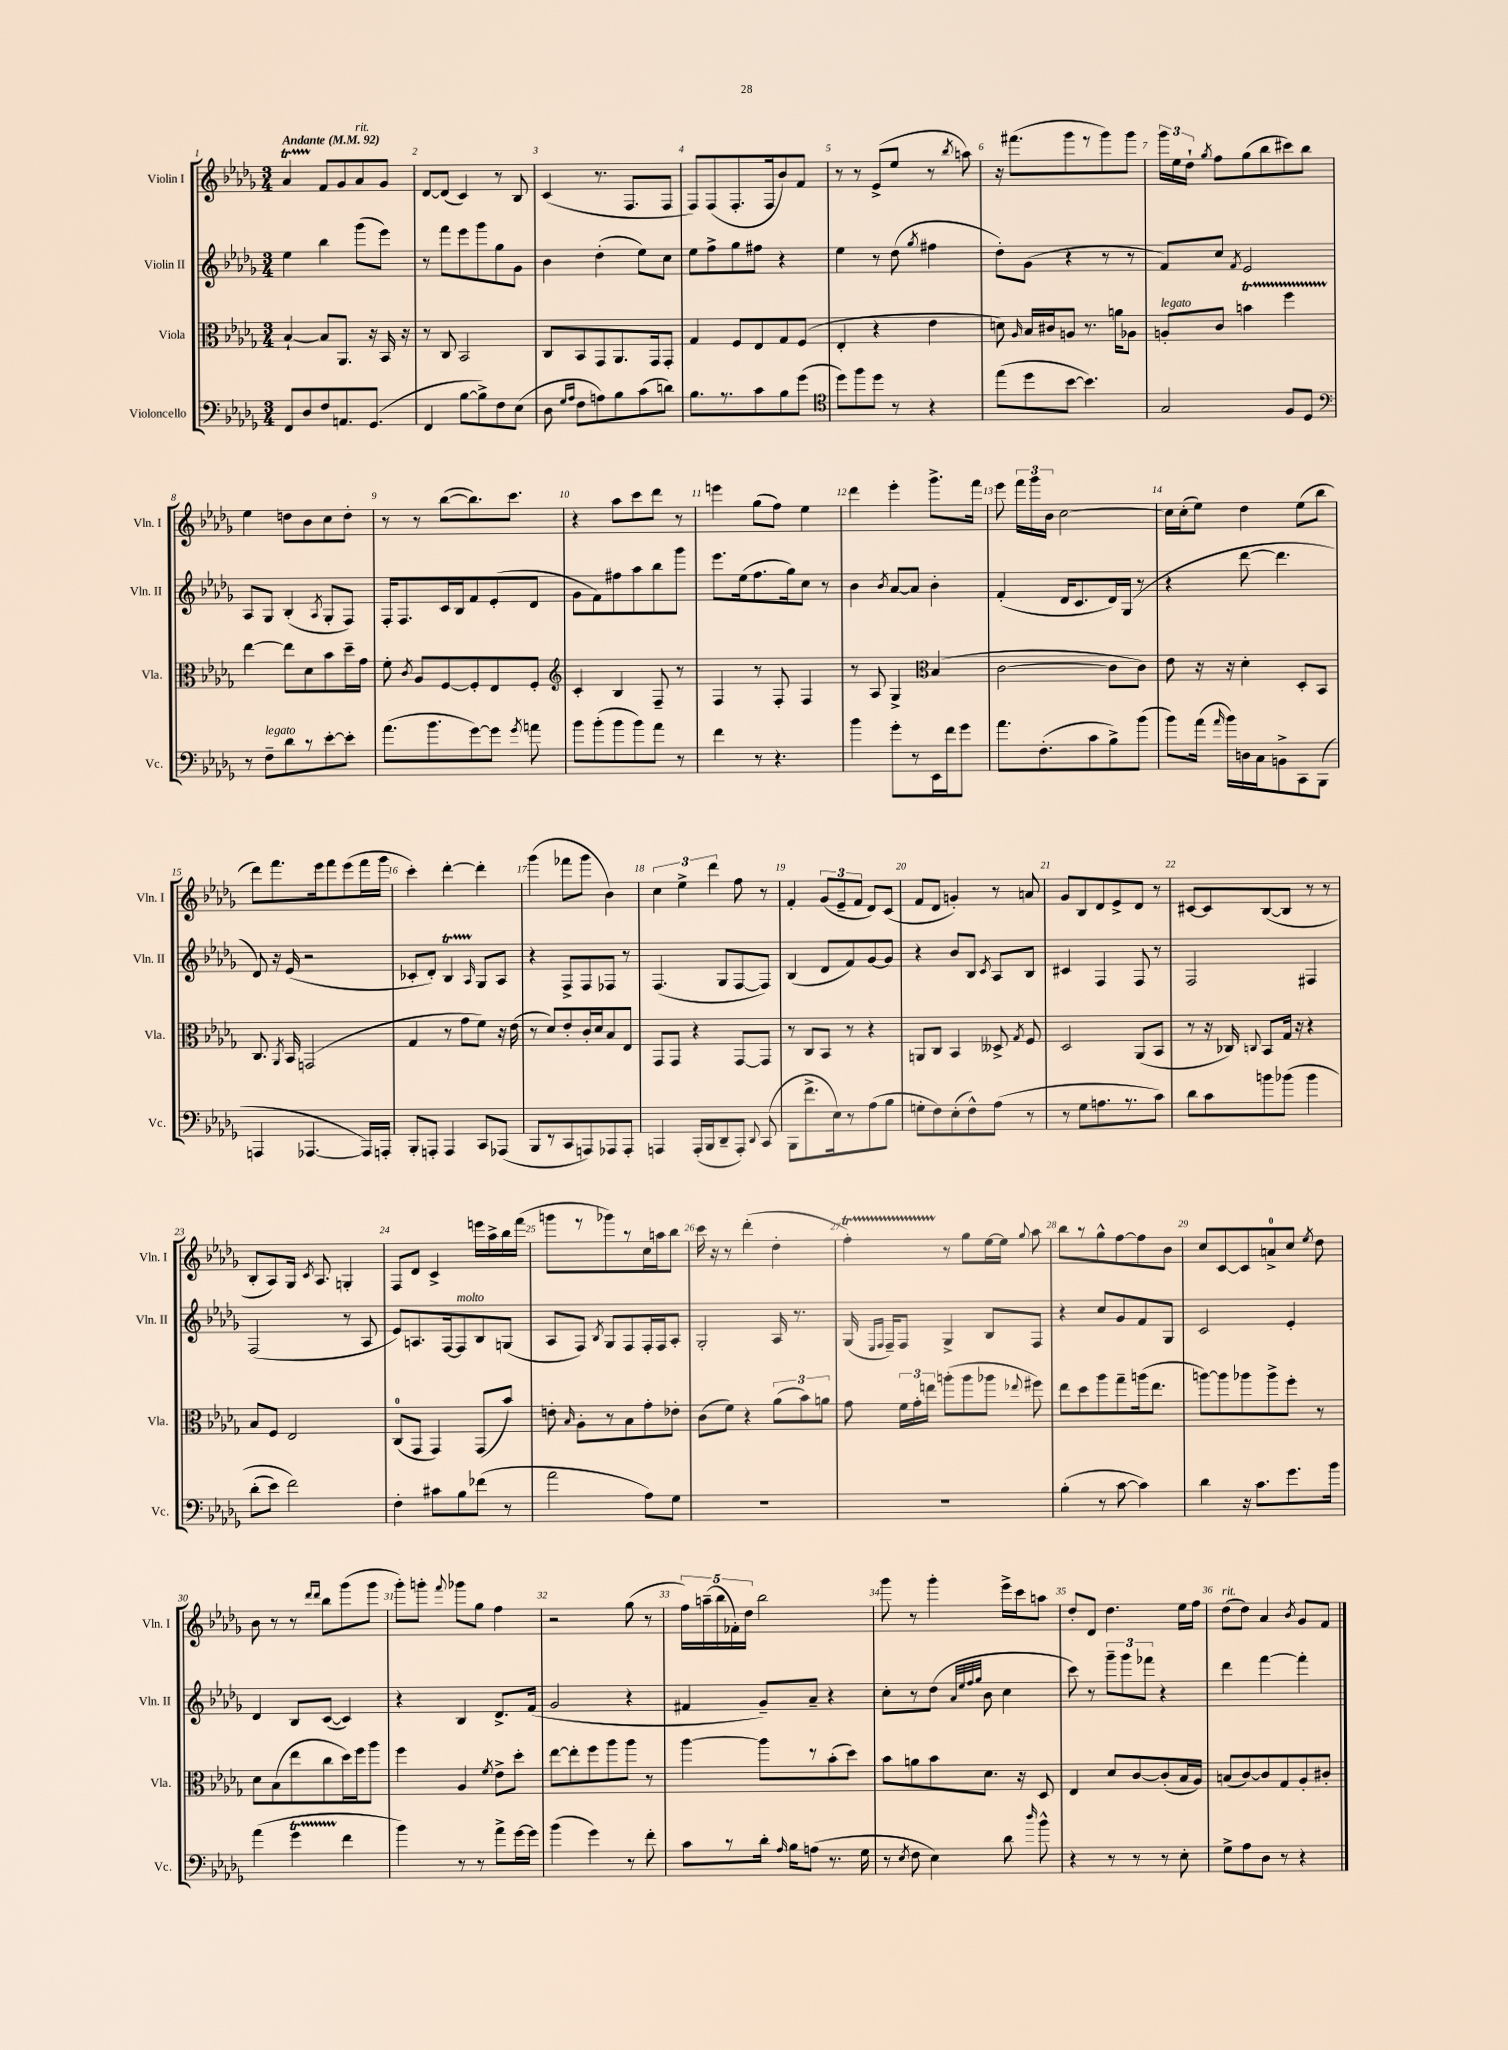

**kern	**kern	**kern	**kern
*part4	*part3	*part2	*part1
*staff4	*staff3	*staff2	*staff1
*I"Violoncello	*I"Viola	*I"Violin II	*I"Violin I
*I'Vc.	*I'Vla.	*I'Vln. II	*I'Vln. I
*clefF4	*clefC3	*clefG2	*clefG2
*k[b-e-a-d-g-]	*k[b-e-a-d-g-]	*k[b-e-a-d-g-]	*k[b-e-a-d-g-]
*M3/4	*M3/4	*M3/4	*M3/4
*MM92	*MM92	*MM92	*MM92
=1	=1	=1	=1
!	!	!	!LO:TX:a:B:t=Andante
8FF/L	[4B-`/	4ee-\	4a-T/
8D-/	.	.	.
8F/	8B-/L]	4bb-\	8f/L
8.AAn/	8.AA-/J	.	8g-/
!	!	!	!LO:TX:a:i:t=rit.
.	.	(8ggg-\L	8a-/
(8.GG-/J	16r	.	.
.	16BB-/	8eee-\J)	8g-/J
.	16r	.	.
=2	=2	=2	=2
4FF/	8r	8r	[8d-/L
.	8C/	8fff\L	(8d-/J]
[8B-\L	2BB-/	8eee-\	4c/)
8B-^\])	.	8ggg-\	.
8F\	.	8gg-\	8r
(8E-\J	.	8g-\J	8B-/
=3	=3	=3	=3
8D-\	8C/L	4b-\	(4c/
16qqG-/LL	.	.	.
16qqA-/JJ	.	.	.
8F\L	8BB-/	.	.
8An\)	8GG-/	(4dd-'\	8.r
8B-\	8.AA-/	.	.
.	.	.	8.F/L
(8c\	.	8ee-\L)	.
.	16GG-/k	.	.
8dn\J)	8GG-'/J	8cc\J	8F/J
=4	=4	=4	=4
8.B-\L	4G-/	8ee-\L	8F/L)
.	.	8ff^\	(8F/
8.r	.	.	.
.	8F/L	8gg-\	8.F'/
8c\	8E-/	8ff#X\J	.
.	.	.	16F/k
8B-\	8G-/	4r	8b-/)
(8g-\J	(8F/J	.	8f/J
=5	=5	=5	=5
*clefC4	*	*	*
8dd-\L)	4E-'/	4ee-\	8r
8ff\	.	.	8r
8dd-\J	4r	8r	(8e-^/L
8r	.	(8dd-\	8ee-/J
.	.	8qgg-/	.
4r	4e-\	4ff#X\	8r
.	.	.	8qbb-/
.	.	.	8aan\)
=6	=6	=6	=6
(8ee-\L	8dn\)	8dd-'\L)	16r
.	.	.	(8.fff#X\L
.	16qqA-/	.	.
8dd-\	16B-/LL	(8g-\J	.
.	16c#X/J	.	.
[8b-\J	8An/J	4r	8ggg-\
4.b-\])	8.r	.	8r
.	.	8r	8ggg-\)
.	16an\KL	.	.
.	8A-X\J	8r	8ggg-\J
=7	=7	=7	=7
!	!LO:TX:a:i:t=legato	!	!
2G-/	8An'/L	8f/L)	24ggg-\LL
.	.	.	24ee-\
.	.	.	24dd-`\JJ
.	.	.	8qgg-/
.	8c/J	8cc/J	8ff\L
.	.	8qf/	.
.	4bnt\	2e-/	(8gg-\
.	.	.	8bb-\
8F/L	4ffTTT\	.	8ccc#X\)
8D-/J	.	.	8bb-\J
!!LO:LB:g=z
=8	=8	=8	=8
*clefF4	*	*	*
8r	[4ee-\	8A-/L	4ee-\
!LO:TX:a:i:t=legato	!	!	!
8F~\L	.	8G-/J	.
8d-\	8ee-\L]	(4B-'/	8ddn\L
8r	8d-\	.	8b-\
.	.	8qA-/	.
[8e-'\	8b-\	8G-'/L	8cc\
8e-'\J]	16dd-~\L	8F/J)	8dd'\J
.	16g-\JJ	.	.
=9	=9	=9	=9
(8.a-\L	8f'\	16F'/KL	8r
.	.	8.F/	.
.	8qc/	.	.
.	8A-/L	.	8r
8.b-\	.	.	.
.	[8F/	16c/L	([8bb-\L
.	.	16B-/J	.
[8g-\)	8F'/]	8f/	8.bb-\])
8g-\J]	8E-/	(8e-'/	.
.	.	.	8.ccc\J
8qg-/	.	.	.
8an\	8F'/J	8d-/J	.
=10	=10	=10	=10
*	*clefG2	*	*
8b-\L	4c'/	8g-\L	4r
(8b-'\	.	8f\)	.
8b-\	4B-/	8ff#X\	8aa-\L
8b-\)	.	8aa-\	8ccc\
8a-\J	8F~/	8bb-\	8ddd-\J
8r	8r	8ggg-\J	8r
=11	=11	=11	=11
4f\	4F/	8.eee-\L	4eeen\
.	.	(16ee-\k	.
8r	8r	8.ff\	(8gg-\L
4.r	8F'/	.	8ff\J)
.	.	16gg-\k)	.
.	4F/	8cc\J	4ee-\
.	.	8r	.
=12	=12	=12	=12
4b-\	8r	4b-\	4ddd-\
.	8A-/	.	.
.	.	8qb-/	.
8g-'\L	4G-^/	[8a-/L	4eee-'\
8r	.	8a-/J]	.
*	*clefC3	*	*
16EE-\L	(4B-/	4b-'\	8.ggg-^\L
16f\J	.	.	.
8g-\J	.	.	.
.	.	.	16fff\Jk
=13	=13	=13	=13
8.a-\L	[2c\	(4f'/	8eee-\
.	.	.	24fff\LL
.	.	.	24ggg-\
(8.F'\	.	.	.
.	.	.	24b-\JJ
.	.	16d-/KL	[2cc\
.	.	8.c/	.
8c\	.	.	.
8B-^\)	8c\L]	16d-/L)	.
.	.	(16G-/JJ	.
(8b-\J	8c\J)	8r	.
=14	=14	=14	=14
8b-\L)	8e-\	4r	16cc\LL]
.	.	.	(16cc'\J
(16a-\Jk	16r	.	8ee-\J)
16qqa-/	.	.	.
16b-\LL)	16r	.	.
16Dn\	4d-'\	[8ddd-\	4dd-\
16C\J	.	.	.
8BBn^\	.	4.ddd-\]	.
8CC\	8D-'/L	.	(8ee-\L
(8BBB-\J	8BB-/J	.	8bb-\J
!!LO:LB:g=z
=15	=15	=15	=15
4AAAn/	8.C/	8d-/)	8ddd-\L)
.	.	16r	8.fff\
.	8qAA-/	.	.
.	16BB-/	(16e-/	.
[4.AAA-X/	(2GGn/	2r	.
.	.	.	16eee-\k
.	.	.	8fff\
.	.	.	(8eee-\
16AAA-/LL])	.	.	16fff\L
16AAAn'/JJ	.	.	16ggg-\JJ
=16	=16	=16	=16
8BBB-'/L	4G-/	8c-X'/L	4ccc'\)
8AAAn'/J	.	8d-'/J)	.
4AAA/	8r	4B-T/	[4ddd-'\
.	8g-\L	.	.
.	.	16qqA-/	.
8CC/L	8f\J)	8G-/L	4ddd-'\]
(8AAA-X/J	16r	8A-/J	.
.	(16e-\	.	.
=17	=17	=17	=17
8BBB-/L	8r	4r	(4ggg-\
8r	8d-/L)	.	.
8CC/	8e-'/	8F^/L	8fff-X\L
8AAAn/)	16c'/L	8F/	8ggg-\J
.	16d-/J	.	.
8AAA-X/	8B-/	8F-X/J	4b-\)
8AAA-'/J	8E-/J	8r	.
=18	=18	=18	=18
4AAAn/	8GG-/L	(4.F/	6cc\
.	8GG-/J	.	.
.	.	.	6ee-^\
(16AAA'/LL	4r	.	.
16BBB-/J	.	.	.
.	.	.	6ddd-\
8DD-~/	.	8G-/L	.
8AAA'/J)	[8GG-/L	[8F/	8ff\
8qqDD-/	.	.	.
(8CC/	8GG-/J]	8F/J])	8r
=19	=19	=19	=19
8BBB-\L	8r	(4B-/	4f'/
8.f^\	8C/L	.	.
.	8BB-/J	8d-/L	(12g-/L
16E-\k)	.	.	.
.	.	.	12e-~/
8r	8r	8f/)	.
.	.	.	12f/J
(8A-\	4r	[8g-/	8d-/L)
8B-\J	.	8g-/J]	(8c/J
=20	=20	=20	=20
8Gn'\L	8AAn/L	4r	8f/L
8F\)	8C/J	.	8d-/J
(8E-'\	4BB-/	8b-/L	4gn'/)
8F^^\)	.	8B-/J	.
.	.	8qc/	.
(8A-\J	8D--X^/	8A-/L	8r
.	8qG-/	.	.
8r	8F/	8B-/J	8an/
=21	=21	=21	=21
8r	2D-/	4c#X/	8g-/L
8G-\L	.	.	8B-/
8.An\	.	4F/	8d-/
.	.	.	8e-^/
8.r	.	.	.
.	(8AA-/L	8F/	8d-/J
8c\J)	8BB-/J	8r	8r
=22	=22	=22	=22
8d-\L	8r	2F/	[8c#X/L
8c\	16r	.	8c#/]
.	16C-X/)	.	.
.	8qqCn/	.	.
8bn\	8BB-/L	.	([8B-/
(8b-X\J	16G-/Jk	.	8B-/J]
.	16r	.	.
4b-\	4r	4F#X/	8r
.	.	.	8r
!!LO:LB:g=z
=23	=23	=23	=23
(8d-'\L	8B-/L	(2F/	8B-'/L
8e-\J)	8F/J	.	8A-/)
2f\)	2E-/	.	16G-/Jk
.	.	.	8qc/
.	.	.	8.A-/
.	.	8r	4Gn'/
.	.	8A-/	.
=24	=24	=24	=24
4F'\	(8C/L	8e-/L)	8F/L
.	8GG-/J	8.An/	8d-/J
8c#X\L	4GG-/)	.	4c^/
.	.	[16F/k	.
!	!	!LO:TX:a:i:t=molto	!
8B-\	.	8F/]	.
(8f-X\J	(8GG-/L	8B-/	16eeen\LL
.	.	.	16aa-^\
8r	8b-/J)	(8Gn/J	16bb-\
.	.	.	(16fff\JJ
=25	=25	=25	=25
2a-\	8en'\	8A-/L	8gggn\L
.	16qqB-/	.	.
.	8A-'\L	8F/J)	8r
.	.	8qB-/	.
.	8r	8G-/L	8ggg-X\)
.	8B-\	8F/	8r
8A-\L)	8g-'\	16F'/L	16cc\L
.	.	16F/J	16aan\J
8G-\J	8e-X'\J	8A-'/J	8bb-\J
=26	=26	=26	=26
2.r	(8c\L	2G-'/	16ccc\
.	.	.	16r
.	8f\J)	.	8r
.	4r	.	(4ddd-'\
.	(12a-\L	16A-/	4dd-'\
.	.	8.r	.
.	12b-\)	.	.
.	12an\J	.	.
=27	=27	=27	=27
2.r	8g-\	(16G-/	4fft'\)
.	.	16qqE-/LL	.
.	.	16qqF/JJ	.
.	.	16F~/KL)	.
.	24f\LL	8F/J	.
.	24g-'\	.	.
.	24een\JJ	.	.
.	(8aan'\L	4G-^/	8r
.	8aa\	.	8gg-\L
.	8aa-X\J	8B-/L	[16ee-\L
.	.	.	16ee-\JJ]
.	8qqee-X/	.	8qqgg-/
.	8ff#X\)	8F/J	8aa-\
=28	=28	=28	=28
(4B-'\	8ee-\L	4r	8bb-\L
.	8dd-\	.	8r
8r	8aa-\	8cc/L	8gg-^^\
[8c\	8gg-~\	8g-/	[8ff\
4c\])	(16aan\k	8f/	8ff\]
.	8.ee-\J	.	.
.	.	8G-/J	8b-\J
=29	=29	=29	=29
4d-\	[8aan\L)	2c/	8cc/L
.	8aa\]	.	[8c/
16r	8aa-X\	.	8c/]
8.c\L	.	.	.
.	8aa-^\	.	8an^/
8.g-\	8ff'\J	4e-'/	8cc/J
.	.	.	8qee-/
.	8r	.	8dd-\
16b-\Jk	.	.	.
!!LO:LB:g=z
=30	=30	=30	=30
(4a-\	8d-\L	4d-/	8b-\
.	(8B-\	.	8r
4g-T\	8ee-\	8B-/L	8r
.	.	.	16qqddd-/LL
.	.	.	16qqddd-/JJ
.	8cc\	([8c/J	8bb-\L
4f\	16dd-\L)	4c/])	(8ggg-\
.	16ff\J	.	.
.	8aa-\J	.	8ggg-\J
=31	=31	=31	=31
4b-\)	4ff\	4r	8ggg-'\L)
.	.	.	8gggn'\J
.	.	.	8qqfff/
8r	4A-/	4B-/	8ggg-X\L
8r	.	.	8gg-\J
.	8qf/	.	.
8a-^\L	8e-^\L	8.d-^/L	4ff\
[16g-\L	8dd-'\J	.	.
16g-\JJ]	.	(16f/Jk	.
=32	=32	=32	=32
(4b-\	[8ee-\L	2g-/	2r
.	8ee-'\]	.	.
4g-\)	8ff\	.	.
.	8aa-\	.	.
8r	8aa-\J	4r	(8gg-\
8f'\	8r	.	8r
=33	=33	=33	=33
8c\L	[4aa-\	4f#X/	20ff\LL)
.	.	.	(20aan~\
.	.	.	20bb-\
8r	.	.	.
.	.	.	20f-X'\)
.	.	.	20dd-\JJ
16d-'\Jk	8aa-\L]	8g-~/L)	2bb-\
16qqA-/	.	.	.
16B-\KL	.	.	.
(8An\J	8r	8a-~/J	.
8.r	(8b-'\	4r	.
.	8dd-\J)	.	.
16G-\	.	.	.
=34	=34	=34	=34
8r	8b-\L	8cc'\L	8ggg-\
8qE-/	.	.	.
8F\	8an\	8r	8r
4E-\)	8b-\	(8dd-\J	4ggg-'\
.	.	32qqa-/LLL	.
.	.	32qqee-/	.
.	.	32qqff/	.
.	.	32qqgg-/JJJ	.
.	8.d-\J	8b-\	.
8d-\	.	4cc\	16eee-^\LL
.	16r	.	16ccc\J
16qqdd-/	.	.	.
8b-^^\	8D-/	.	8aan\J
=35	=35	=35	=35
4r	4E-/	8ccc\)	8dd-'/L
.	.	8r	8d-/J
8r	8d-/L	12ggg-~\L	4.dd-\
.	.	12ggg-\	.
8r	[8c/	.	.
.	.	12fff-X\J	.
8r	(8c'/]	4r	.
8E-'\	16B-/L	.	16ee-\LL
.	16A-/JJ)	.	16ff\JJ
=36	=36	=36	=36
!	!	!	!LO:TX:a:i:t=rit.
8G-^\L	(8Bn/L	4ddd-\	(8dd-\L
8A-\	[8c/)	.	8dd-\J)
8D-\J	8c/]	[4fff\	4a-/
8r	8G-/	.	.
.	.	.	8qb-/
4r	8A-'/	4fff'\]	8g-/L
.	8c#X'/J	.	8f/J
==	==	==	==
*-	*-	*-	*-
